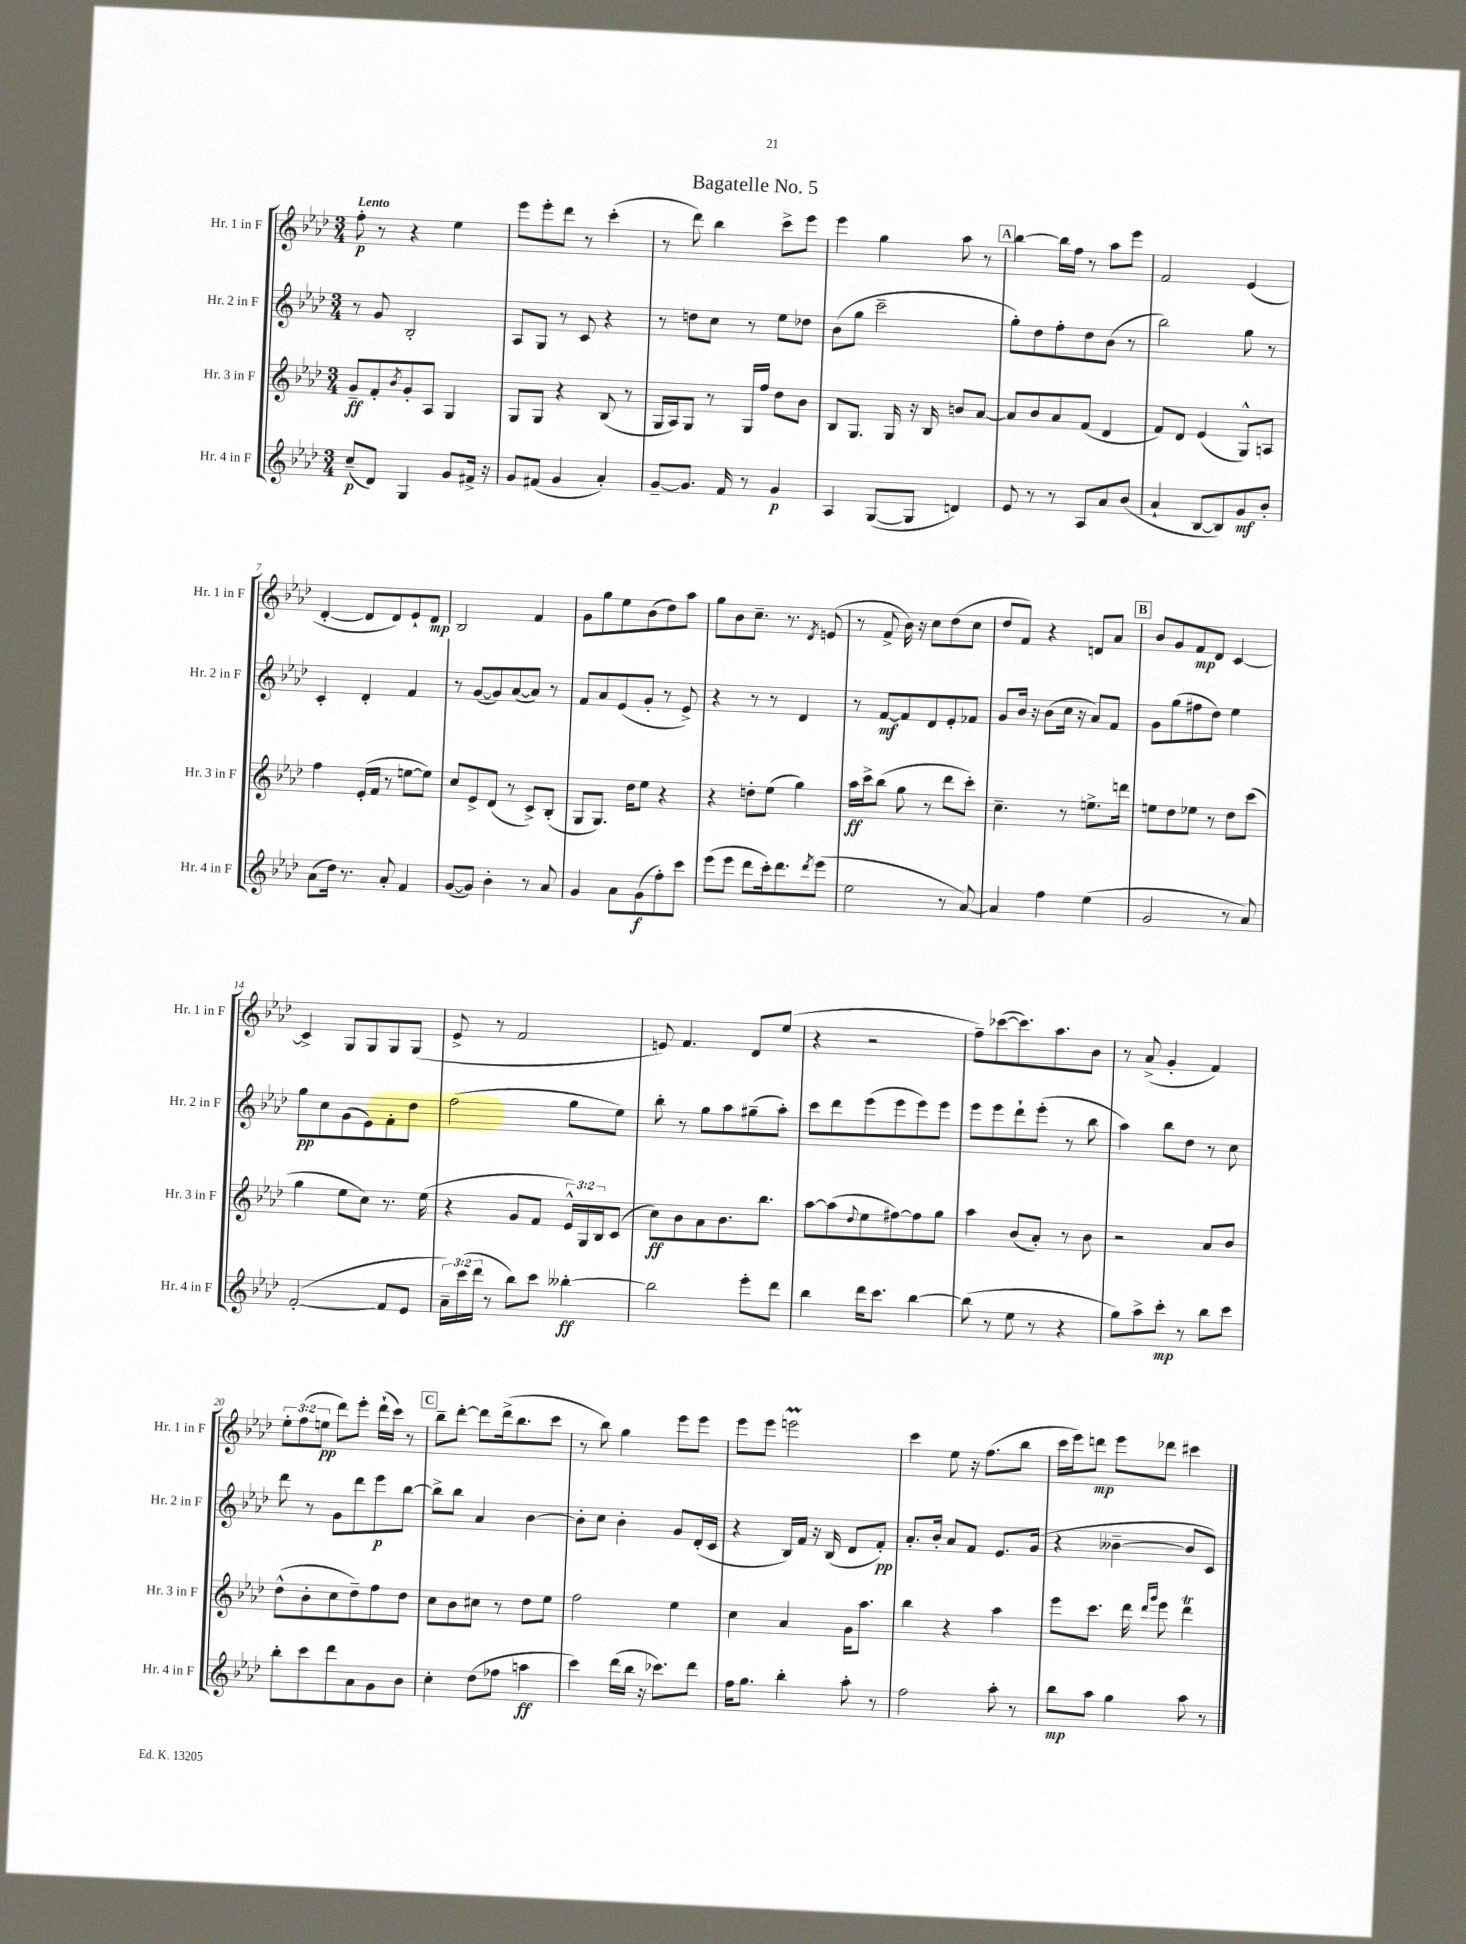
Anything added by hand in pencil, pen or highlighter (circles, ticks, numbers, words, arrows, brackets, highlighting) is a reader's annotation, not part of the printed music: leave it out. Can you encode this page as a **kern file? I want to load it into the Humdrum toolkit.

**kern	**dynam	**kern	**dynam	**kern	**dynam	**kern	**dynam
*part4	*part4	*part3	*part3	*part2	*part2	*part1	*part1
*staff4	*staff4	*staff3	*staff3	*staff2	*staff2	*staff1	*staff1
*I"Hr. 4 in F	*	*I"Hr. 3 in F	*	*I"Hr. 2 in F	*	*I"Hr. 1 in F	*
*I'Hr. 4 in F	*	*I'Hr. 3 in F	*	*I'Hr. 2 in F	*	*I'Hr. 1 in F	*
*clefG2	*	*clefG2	*	*clefG2	*	*clefG2	*
*k[b-e-a-d-]	*	*k[b-e-a-d-]	*	*k[b-e-a-d-]	*	*k[b-e-a-d-]	*
*M3/4	*	*M3/4	*	*M3/4	*	*M3/4	*
=1	=1	=1	=1	=1	=1	=1	=1
!	!	!	!	!	!	!LO:TX:a:B:t=Lento	!
(8cc~/L	p	8g~/L	ff	8r	.	8ff'\	p
8d-/J)	.	8f'/	.	8g/	.	8r	.
.	.	8qb-/	.	.	.	.	.
4G/	.	8g'/	.	2B-'/	.	4r	.
.	.	8A-/J	.	.	.	.	.
8g/L	.	4G/	.	.	.	4ee-\	.
16f#X^/Jk	.	.	.	.	.	.	.
16r	.	.	.	.	.	.	.
=2	=2	=2	=2	=2	=2	=2	=2
8g/L	.	8G/L	.	8A-/L	.	8eee-\L	.
(8f#X/J	.	8G/J	.	8G/J	.	8eee-'\	.
4g/	.	4r	.	8r	.	8ddd-\J	.
.	.	.	.	8c/	.	8r	.
4a-'/)	.	(8B-/	.	4r	.	(4ccc'\	.
.	.	8r	.	.	.	.	.
=3	=3	=3	=3	=3	=3	=3	=3
[8g~/L	.	16G/LL	.	8r	.	8r	.
.	.	16A-/J)	.	.	.	.	.
8.g/J]	.	8G/J	.	8ddn\L	.	8ddd-\)	.
.	.	8r	.	8cc\J	.	4bb-\	.
16f/	.	.	.	.	.	.	.
8r	.	16G/LL	.	8r	.	.	.
.	.	16ff/JJ	.	.	.	.	.
4g/	p	8dd-\L	.	8ee-\L	.	8ccc^\L	.
.	.	8b-\J	.	8dd-X\J	.	8eee-\J	.
=4	=4	=4	=4	=4	=4	=4	=4
4A-/	.	8B-/L	.	(8b-\L	.	4eee-\	.
.	.	8.G/J	.	8gg\J	.	.	.
([8G/L	.	.	.	2ccc~\	.	4gg\	.
.	.	16G/	.	.	.	.	.
8G/J]	.	16r	.	.	.	.	.
.	.	16B-/	.	.	.	.	.
4dn/)	.	8bn/L	.	.	.	8aa-\	.
.	.	[8a-/J	.	.	.	8r	.
!!LO:REH:place=s1:t=A
=5	=5	=5	=5	=5	=5	=5	=5
8e-/	.	8a-/L]	.	8gg'\L)	.	[4bb-\	.
8r	.	8b-/	.	8dd-\	.	.	.
8r	.	8a-/	.	8ff'\	.	16bb-\LL]	.
.	.	.	.	.	.	16ff\JJ	.
8A-/L	.	(8f/J	.	8dd-\	.	8r	.
8a-/	.	4d-/	.	(8b-\J	.	8aa-\L	.
(8b-/J	.	.	.	8r	.	8eee-\J	.
=6	=6	=6	=6	=6	=6	=6	=6
4a-`/	.	8f/L)	.	2bb-\)	.	2f/	.
.	.	8d-/J	.	.	.	.	.
[8B-/L	.	(4e-/	.	.	.	.	.
8B-/])	.	.	.	.	.	.	.
8g/	mf	8G^^/L)	.	8gg\	.	(4e-/	.
8b-'/J	.	8An/J	.	8r	.	.	.
!!LO:LB:g=z
=7	=7	=7	=7	=7	=7	=7	=7
(8a-\L	.	4ff\	.	4c'/	.	[4d-'/	.
16dd-\Jk)	.	.	.	.	.	.	.
8.r	.	.	.	.	.	.	.
.	.	(16e-'/LL	.	4d-'/	.	8d-/L]	.
.	.	16f/JJ	.	.	.	.	.
8a-'/	.	8r	.	.	.	8d-/)	.
4f/	.	[8een\L	.	4f/	.	8e-`/	.
.	.	8ee\J])	.	.	.	8d-/J	mp
=8	=8	=8	=8	=8	=8	=8	=8
([8g/L	.	8cc/L	.	8r	.	2B-/	.
8g/J])	.	8e-^/	.	([8g/L	.	.	.
4b-'\	.	(8d-/J	.	8g/])	.	.	.
.	.	8r	.	([8a-/	.	.	.
8r	.	8c^/L)	.	8a-/J])	.	4f/	.
8a-/	.	(8B-'/J	.	8r	.	.	.
=9	=9	=9	=9	=9	=9	=9	=9
4g/	.	8G/L	.	8f/L	.	8g\L	.
.	.	8.G/J)	.	8a-/	.	8gg\	.
8a-\L	.	.	.	(8e-/	.	8ee-\	.
.	.	16dd-\KL	.	.	.	.	.
(8g\	f	8ee-\J	.	8g'/J	.	(8b-\	.
8ff'\)	.	4r	.	8r	.	8dd-\)	.
8ccc\J	.	.	.	8e-^/)	.	8aa-\J	.
=10	=10	=10	=10	=10	=10	=10	=10
(8eee-\L	.	4r	.	4r	.	8gg\L	.
8eee-\J	.	.	.	.	.	8b-\	.
8ddd-\L	.	8ddn'\L	.	8r	.	8.cc~\J	.
16ccc'\k)	.	(8ee-\J	.	8r	.	.	.
8.ddd-\	.	.	.	.	.	8.r	.
.	.	4gg\)	.	4d-/	.	.	.
8qddd-/	.	.	.	.	.	8qd-/	.
(8eee-\J	.	.	.	.	.	(8en/	.
=11	=11	=11	=11	=11	=11	=11	=11
2ee-\	.	16aa-\LL	ff	8r	.	8r	.
.	.	16ccc^\J	.	.	.	.	.
.	.	(8bb-\J	.	[8f/L	mf	8f^/	.
.	.	8gg\	.	8f/]	.	16b-\)	.
.	.	.	.	.	.	16r	.
.	.	8r	.	8d-/	.	8cc\L	.
8r	.	8ddd-\L	.	8e-'/	.	(8dd-\	.
[8a-/)	.	8ccc'\J)	.	8f-X/J	.	8cc\J	.
=12	=12	=12	=12	=12	=12	=12	=12
4a-/]	.	4.cc~\	.	8g/L	.	8dd-/L	.
.	.	.	.	16b-/Jk	.	8f/J)	.
.	.	.	.	16r	.	.	.
4ff\	.	.	.	(8b-\L	.	4r	.
.	.	8r	.	16cc\Jk	.	.	.
.	.	.	.	16r	.	.	.
(4ee-\	.	8.een^\L	.	8a-/L)	.	8dn/L	.
.	.	.	.	8f/J	.	8a-/J	.
.	.	16dddn\Jk	.	.	.	.	.
!!LO:REH:place=s1:t=B
=13	=13	=13	=13	=13	=13	=13	=13
2g/	.	8een\L	.	8g\L	.	8b-/L	.
.	.	8dd-\	.	(8gg\	.	8g/	.
.	.	8ee-X\J	.	8ff#X\	.	8f/	mp
.	.	8r	.	8dd-\J)	.	8d-/J	.
8r	.	8dd-\L	.	4ee-\	.	[4c/	.
8a-/)	.	(8ccc\J	.	.	.	.	.
!!LO:LB:g=z
=14	=14	=14	=14	=14	=14	=14	=14
([2f'/	.	4gg\	.	8gg\L	pp	4c^/]	.
.	.	.	.	8cc\	.	.	.
.	.	8ee-\L	.	(8g\	.	8G/L	.
.	.	8cc\J)	.	8e-\)	.	8G/	.
8f/L]	.	8.r	.	8f'\	.	8G/	.
8e-/J	.	.	.	8dd-\J	.	(8G/J	.
.	.	(16ee-\	.	.	.	.	.
=15	=15	=15	=15	=15	=15	=15	=15
24a-~\LL)	.	4r	.	(2ff\	.	8e-^/	.
(24ccc\	.	.	.	.	.	.	.
24ddd-\JJ	.	.	.	.	.	.	.
8r	.	.	.	.	.	8r	.
8bb-\L)	.	8g/L	.	.	.	2f/	.
8ccc\J	.	8f/J	.	.	.	.	.
[4bb--X'\	ff	24e-^^/LL)	.	8gg\L	.	.	.
.	.	24G/	.	.	.	.	.
.	.	24B-/J	.	.	.	.	.
.	.	(8c/J	.	8ee-\J)	.	.	.
=16	=16	=16	=16	=16	=16	=16	=16
2bb--\]	.	8cc\L)	ff	8bb-'\	.	8en/)	.
.	.	8b-\	.	8r	.	4.f/	.
.	.	8a-\	.	8gg\L	.	.	.
.	.	8.b-\	.	8aa-\	.	.	.
8eee-'\L	.	.	.	(8gg#X~\	.	8d-/L	.
.	.	8.bb-\J	.	.	.	.	.
8ddd-\J	.	.	.	8aa-'\J)	.	(8ee-/J	.
=17	=17	=17	=17	=17	=17	=17	=17
4bb-\	.	[8aa-\L	.	8ccc\L	.	4r	.
.	.	(8aa-\]	.	8ddd-\	.	.	.
.	.	8qqdd-/	.	.	.	.	.
16ddd-\KL	.	8ee-\	.	(8eee-\	.	2r	.
8.ccc\J	.	.	.	.	.	.	.
.	.	[8ff#X\)	.	8eee-\	.	.	.
[4bb-\	.	8ff#\]	.	8eee-\)	.	.	.
.	.	8gg\J	.	8eee-\J	.	.	.
=18	=18	=18	=18	=18	=18	=18	=18
(8bb-\]	.	4aa-\	.	8eee-\L	.	8ff~\L)	.
8r	.	.	.	8eee-\	.	([8ccc-X\	.
8ee-\	.	(8b-/L	.	8ddd-`\	.	8.ccc-\])	.
8r	.	8a-'/J)	.	(8eee-'\J	.	.	.
.	.	.	.	.	.	8.aa-\	.
4r	.	8r	.	8r	.	.	.
.	.	8b-\	.	8bb-\	.	8b-\J	.
=19	=19	=19	=19	=19	=19	=19	=19
8gg\L)	.	2r	.	4aa-\)	.	8r	.
8aa-^\	.	.	.	.	.	(8a-^/	.
8ccc'\J	mp	.	.	8bb-\L	.	4g'/	.
8r	.	.	.	8dd-\J	.	.	.
8bb-\L	.	8a-/L	.	8r	.	4f/)	.
8ccc\J	.	8b-/J	.	8cc\	.	.	.
!!LO:LB:g=z
=20	=20	=20	=20	=20	=20	=20	=20
8bb-'\L	.	(8dd-^^\L	.	8ddd-\	.	12ee-'\L	.
.	.	.	.	.	.	(12ff\	.
8ccc\	.	8b-'\	.	8r	.	.	.
.	.	.	.	.	.	12een\J	pp
8ddd-\	.	8cc\	.	8g\L	.	8ddd-\L)	.
8a-\	.	8dd-~\)	.	8ddd-\	.	8eee-'\J	.
8g\	.	8ff\	.	8eee-\	p	(16ddd-`\LL	.
.	.	.	.	.	.	16ccc\JJ)	.
8b-\J	.	8dd-\J	.	[8bb-\J	.	8r	.
!!LO:REH:place=s1:t=C
=21	=21	=21	=21	=21	=21	=21	=21
4cc'\	.	8cc\L	.	8bb-^\L]	.	8bb-~\L	.
.	.	8b-\	.	8bb-\J	.	[8ddd-'\J	.
(8dd-\L	.	8cc#X\J	.	4a-/	.	8ddd-\L]	.
8ff-X\J	.	8r	.	.	.	(16ddd-^\k	.
.	.	.	.	.	.	8.bb-\	.
4aan\	ff	8dd-\L	.	[4b-\	.	.	.
.	.	8ee-\J	.	.	.	8ccc\J	.
=22	=22	=22	=22	=22	=22	=22	=22
4ccc\)	.	2ff\	.	8b-'\L]	.	8r	.
.	.	.	.	8cc\J	.	8bb-\)	.
(16ddd-\LL	.	.	.	4b-'\	.	4gg\	.
16bb-\JJ	.	.	.	.	.	.	.
16r	.	.	.	.	.	.	.
8.ccc-X\L)	.	.	.	.	.	.	.
.	.	4ee-\	.	8g/L	.	8eee-\L	.
8ddd-\J	.	.	.	(16d-'/L	.	8eee-\J	.
.	.	.	.	16c/JJ	.	.	.
=23	=23	=23	=23	=23	=23	=23	=23
16ff\KL	.	4cc\	.	4r	.	8eee-\L	.
8.gg\J	.	.	.	.	.	.	.
.	.	.	.	.	.	8eee-\J	.
4bb-'\	.	4a-/	.	16B-/LL)	.	2eeenm\	.
.	.	.	.	16f/JJ	.	.	.
.	.	.	.	16r	.	.	.
.	.	.	.	(16B-/	.	.	.
8aa-'\	.	16g\KL	.	8d-/L	.	.	.
.	.	8.aa-\J	.	.	.	.	.
8r	.	.	.	8f'/J)	pp	.	.
=24	=24	=24	=24	=24	=24	=24	=24
2ff\	.	4bb-\	.	8.a-'/L	.	4ccc\	.
.	.	.	.	16b-'/Jk	.	.	.
.	.	4r	.	8a-/L	.	8ee-\	.
.	.	.	.	8f/J	.	16r	.
.	.	.	.	.	.	(8.ff\L	.
8aa-'\	.	4aa-\	.	8.e-/L	.	.	.
8r	.	.	.	.	.	8bb-\J	.
.	.	.	.	(16g/Jk	.	.	.
=25	=25	=25	=25	=25	=25	=25	=25
8bb-\L	mp	8eee-\L	.	4r	.	16ccc\LL	.
.	.	.	.	.	.	16eee-\J)	.
8aa-\J	.	8.ccc\J	.	.	.	8dddn\J	mp
4gg\	.	.	.	[4b--X~\	.	8eee-\L	.
.	.	16ddd-\	.	.	.	.	.
.	.	16qqddd-/LL	.	.	.	.	.
.	.	16qqggg/JJ	.	.	.	.	.
.	.	8eee-\	.	.	.	8ddd-X\J	.
8aa-\	.	4ddd-T\	.	8b--/L]	.	4ccc#X\	.
8r	.	.	.	8c/J)	.	.	.
==	==	==	==	==	==	==	==
*-	*-	*-	*-	*-	*-	*-	*-
